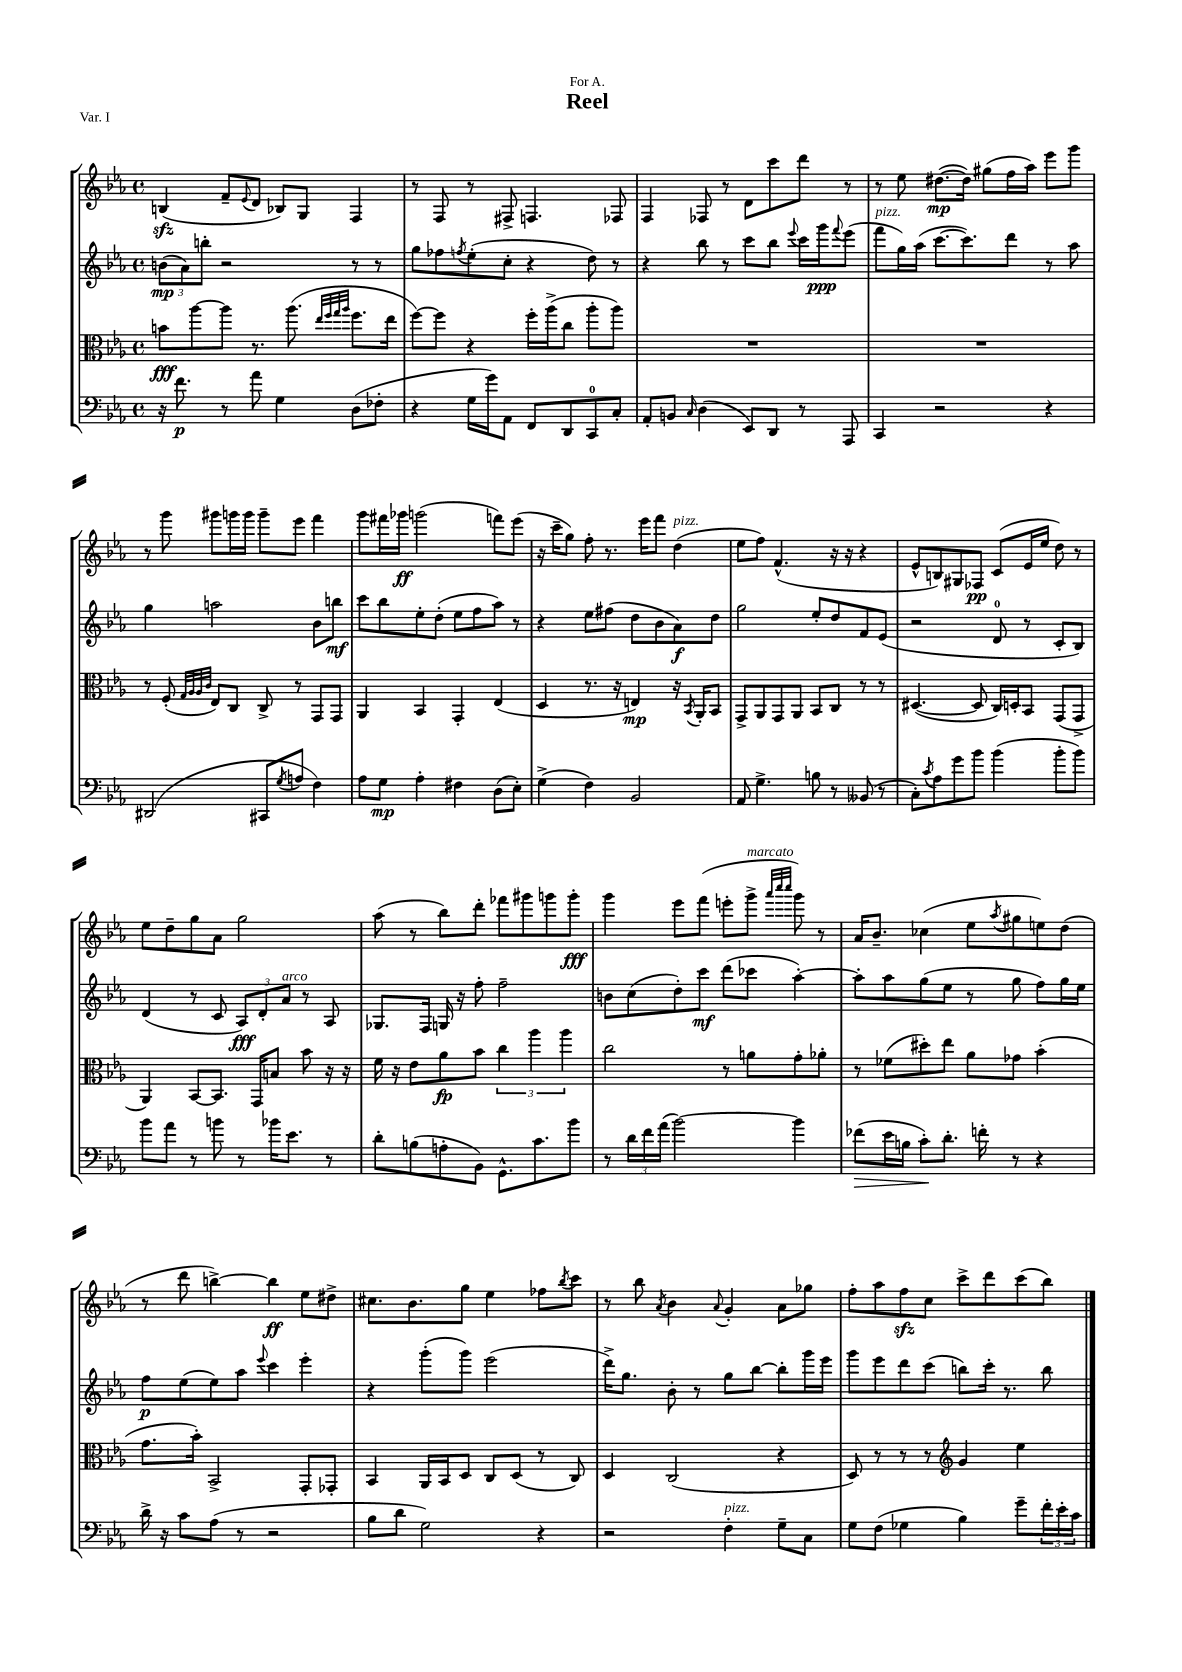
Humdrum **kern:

**kern	**dynam	**kern	**dynam	**kern	**dynam	**kern	**dynam
*part4	*part4	*part3	*part3	*part2	*part2	*part1	*part1
*staff4	*staff4	*staff3	*staff3	*staff2	*staff2	*staff1	*staff1
*clefF4	*	*clefC3	*	*clefG2	*	*clefG2	*
*k[b-e-a-]	*	*k[b-e-a-]	*	*k[b-e-a-]	*	*k[b-e-a-]	*
*M4/4	*	*M4/4	*	*M4/4	*	*M4/4	*
*met(c)	*	*met(c)	*	*met(c)	*	*met(c)	*
=1	=1	=1	=1	=1	=1	=1	=1
16r	.	8bn\L	fff	(12bn\L	mp	(4Bnzz/	.
8.f\	p	.	.	.	.	.	.
.	.	.	.	12a-\)	.	.	.
.	.	[8aa-\	.	.	.	.	.
.	.	.	.	12bbn'\J	.	.	.
8r	.	8aa-\J]	.	2r	.	8f~/L	.
.	.	.	.	.	.	8qqe-/	.
8a-\	.	8.r	.	.	.	8d/J	.
4G\	.	.	.	.	.	8B-X/L)	.
.	.	(8.aa-\	.	.	.	.	.
.	.	.	.	.	.	8G/J	.
.	.	32qqee-/LLL	.	.	.	.	.
.	.	32qqff/	.	.	.	.	.
.	.	32qqgg/	.	.	.	.	.
.	.	32qqaa-/JJJ	.	.	.	.	.
(8D\L	.	8.ff\L	.	8r	.	4F/	.
8F-X'\J	.	.	.	8r	.	.	.
.	.	16ee-\Jk	.	.	.	.	.
=2	=2	=2	=2	=2	=2	=2	=2
4r	.	[8ff\L)	.	8gg\L	.	8r	.
.	.	8ff\J]	.	8ff-X\	.	8F/	.
.	.	.	.	8qffn/	.	.	.
16G\LL	.	4r	.	(8ee-'\	.	8r	.
16g\J)	.	.	.	.	.	.	.
8AA-\J	.	.	.	8cc'\J	.	8F#X^/	.
8FF/L	.	16ff'\LL	.	4r	.	4.Fn/	.
.	.	(16aa-^\J	.	.	.	.	.
8DD/	.	8cc\J	.	.	.	.	.
8CC/	.	8aa-'\L	.	8dd\)	.	.	.
8C'/J	.	8aa-\J)	.	8r	.	8F-X/	.
=3	=3	=3	=3	=3	=3	=3	=3
8AA-'/L	.	1r	.	4r	.	4F/	.
8BBn/J	.	.	.	.	.	.	.
16qqC/	.	.	.	.	.	.	.
(4D\	.	.	.	8bb-\	.	8F-X/	.
.	.	.	.	8r	.	8r	.
8EE-/L)	.	.	.	8ccc\L	.	8d\L	.
8DD/J	.	.	.	8bb-\J	.	8ccc\	.
.	.	.	.	8qqeee-/	.	.	.
8r	.	.	.	16ccc\LL	.	8ddd\J	.
.	.	.	.	16ggg\J	ppp	.	.
.	.	.	.	8qqfff/	.	.	.
8AAA-/	.	.	.	(8eee-\J	.	8r	.
=4	=4	=4	=4	=4	=4	=4	=4
!	!	!	!	!LO:TX:a:i:t=pizz.	!	!	!
4CC/	.	1r	.	8fff\L	.	8r	.
.	.	.	.	16gg\L)	.	8ee-\	.
.	.	.	.	(16aa-\JJ	.	.	.
2r	.	.	.	[8.ccc\L	.	([8.dd#X\L	mp
.	.	.	.	8.ccc\])	.	16dd#\Jk])	.
.	.	.	.	.	.	(8gg#X\L	.
.	.	.	.	8ddd\J	.	16ff\L	.
.	.	.	.	.	.	16aa-\JJ)	.
4r	.	.	.	8r	.	8eee-\L	.
.	.	.	.	8aa-\	.	8ggg\J	.
!!LO:LB:g=z
=5	=5	=5	=5	=5	=5	=5	=5
(2DD#X/	.	8r	.	4gg\	.	8r	.
.	.	(8F'/	.	.	.	8ggg\	.
.	.	32qqG/LLL	.	.	.	.	.
.	.	32qqA-/	.	.	.	.	.
.	.	32qqA-/	.	.	.	.	.
.	.	32qqc/JJJ	.	.	.	.	.
.	.	8E-/L)	.	2aan\	.	8ggg#X\L	.
.	.	8C/J	.	.	.	16gggn\L	.
.	.	.	.	.	.	16ggg\JJ	.
8CC#X/L	.	8C^/	.	.	.	8ggg~\L	.
8qG/	.	.	.	.	.	.	.
8An/J	.	8r	.	.	.	8eee-\J	.
4F\)	.	8GG/L	.	8b-\L	.	4fff\	.
.	.	8GG/J	.	8bbn\J	mf	.	.
=6	=6	=6	=6	=6	=6	=6	=6
8A-\L	.	4AA-/	.	8ccc\L	.	8ggg\L	.
8G\J	mp	.	.	8bb-\	.	16fff#X\L	.
.	.	.	.	.	.	16ggg-X\JJ	ff
4A-'\	.	4BB-/	.	8ee-'\	.	(2gggn\	.
.	.	.	.	(8dd'\J	.	.	.
4F#X\	.	4GG'/	.	8ee-\L	.	.	.
.	.	.	.	8ff\	.	.	.
(8D\L	.	(4E-/	.	8aa-\J)	.	8fffn\L)	.
8E-'\J)	.	.	.	8r	.	(8eee-\J	.
=7	=7	=7	=7	=7	=7	=7	=7
(4G^\	.	4D/	.	4r	.	16r	.
.	.	.	.	.	.	16ccc~\KL	.
.	.	.	.	.	.	8gg\J)	.
4F\)	.	8.r	.	8ee-\L	.	8ff'\	.
.	.	.	.	(8ff#X\J	.	8.r	.
.	.	16r	.	.	.	.	.
2BB-/	.	4En/)	mp	8dd\L	.	.	.
.	.	.	.	.	.	16eee-\KL	.
.	.	.	.	8b-\	.	8fff\J	.
!	!	!	!	!	!	!LO:TX:a:i:t=pizz.	!
.	.	16r	.	8a-\)	f	(4dd\	.
.	.	8qBB-/	.	.	.	.	.
.	.	16AA-'/KL	.	.	.	.	.
.	.	8BB-/J	.	8dd\J	.	.	.
=8	=8	=8	=8	=8	=8	=8	=8
8AA-/	.	8GG^/L	.	2gg\	.	8ee-\L	.
4.G^\	.	8AA-/	.	.	.	8ff\J)	.
.	.	8GG/	.	.	.	(4.f^^/	.
.	.	8AA-/J	.	.	.	.	.
8Bn\	.	8BB-/L	.	8ee-'/L	.	.	.
8r	.	8C/J	.	8dd/	.	16r	.
.	.	.	.	.	.	16r	.
(8BB--X/	.	8r	.	8f/	.	4r	.
8r	.	8r	.	(8e-/J	.	.	.
=9	=9	=9	=9	=9	=9	=9	=9
8C'\L)	.	([4.D#X/	.	2r	.	8e-^^/L	.
8qc/	.	.	.	.	.	.	.
8A-\	.	.	.	.	.	8Bn/)	.
8g\	.	.	.	.	.	8G#X/	.
8b-\J	.	8D#/]	.	.	.	8F-X/J	pp
(4b-\	.	16C/LL)	.	8d/	.	(8c/L	.
.	.	16Dn'/J	.	.	.	.	.
.	.	8BB-/J	.	8r	.	16e-/L	.
.	.	.	.	.	.	16ee-/JJ	.
8b-'\L	.	(8GG/L	.	8c'/L	.	8dd\)	.
8b-\J)	.	8GG^/J	.	8B-/J)	.	8r	.
!!LO:LB:g=z
=10	=10	=10	=10	=10	=10	=10	=10
8b-\L	.	4AA-/)	.	(4d/	.	8ee-\L	.
8a-\J	.	.	.	.	.	8dd~\	.
8r	.	[8BB-/L	.	8r	.	8gg\	.
8bn\	.	8.BB-/J]	.	8c/	.	8a-\J	.
8r	.	.	.	12A-/L)	fff	2gg\	.
.	.	16GG/KL	.	.	.	.	.
.	.	.	.	12d'/	.	.	.
16b-X\KL	.	8Bn/J	.	.	.	.	.
!	!	!	!	!LO:TX:a:i:t=arco	!	!	!
.	.	.	.	12a-/J	.	.	.
8.e-\J	.	.	.	.	.	.	.
.	.	8b-\	.	8r	.	.	.
8r	.	16r	.	8A-/	.	.	.
.	.	16r	.	.	.	.	.
=11	=11	=11	=11	=11	=11	=11	=11
8d'\L	.	16f\	.	8.G-X/L	.	(8aa-\	.
.	.	16r	.	.	.	.	.
(8Bn\	.	8e-\L	.	.	.	8r	.
.	.	.	.	16F/Jk	.	.	.
8An'\	.	8a-\	fp	16Gn/	.	8bb-\L)	.
.	.	.	.	16r	.	.	.
8BB-\J)	.	8b-\J	.	8ff'\	.	8ddd'\J	.
8.GG^^\L	.	6cc\	.	2ff~\	.	8fff-X\L	.
.	.	.	.	.	.	8ggg#X\	.
.	.	6aa-\	.	.	.	.	.
8.c\	.	.	.	.	.	.	.
.	.	.	.	.	.	8gggn\	.
.	.	6aa-\	.	.	.	.	.
8b-\J	.	.	.	.	.	8ggg'\J	fff
=12	=12	=12	=12	=12	=12	=12	=12
8r	.	2cc\	.	8bn\L	.	4ggg\	.
24d\LL	.	.	.	(8cc\	.	.	.
24f\	.	.	.	.	.	.	.
(24a-\JJ	.	.	.	.	.	.	.
[2b-\)	.	.	.	8dd'\)	.	8eee-\L	.
.	.	.	.	8ccc\J	mf	(8fff\J	.
.	.	8r	.	(8ddd\L	.	8eeen'\L	.
!	!	!	!	!	!	!LO:TX:a:i:t=marcato	!
.	.	8an\L	.	8ccc-X\J	.	8ggg^\J	.
.	.	.	.	.	.	32qqaaa-/LLL	.
.	.	.	.	.	.	32qqcccc/	.
.	.	.	.	.	.	32qqcccc/JJJ	.
4b-\]	.	8g'\	.	[4aa-'\)	.	8ggg\)	.
.	.	8a-X'\J	.	.	.	8r	.
=13	=13	=13	=13	=13	=13	=13	=13
!	!LO:HP:b	!	!	!	!	!	!
(8f-X\L	>	8r	.	8aa-'\L]	.	16a-/KL	.
.	.	.	.	.	.	8.b-~/J	.
16e-\L	.	(8f-X\L	.	8aa-\	.	.	.
16Bn\JJ	.	.	.	.	.	.	.
8c'\L)	.	8dd#X'\)	.	(8gg\	.	(4cc-X\	.
8.d'\J	]	8ee-\J	.	8ee-\J	.	.	.
.	.	8a-\L	.	8r	.	8ee-\L	.
16fn'\	.	.	.	.	.	.	.
.	.	.	.	.	.	8qaa-/	.
8r	.	8g-X\J	.	8gg\	.	8gg#X\	.
4r	.	(4b-'\	.	8ff\L)	.	8een\)	.
.	.	.	.	16gg\L	.	(8dd\J	.
.	.	.	.	16ee-\JJ	.	.	.
!!LO:LB:g=z
=14	=14	=14	=14	=14	=14	=14	=14
16d^\	.	8.g\L	.	8ff\L	p	8r	.
16r	.	.	.	.	.	.	.
8c\L	.	.	.	(8ee-\	.	8ddd\	.
.	.	16b-'\Jk)	.	.	.	.	.
(8A-\J	.	2BB-^/	.	8ee-\)	.	[4bbn^\)	.
8r	.	.	.	8aa-\J	.	.	.
.	.	.	.	8qqeee-/	.	.	.
2r	.	.	.	4ccc\	.	4bb\]	ff
.	.	8GG'/L	.	4eee-'\	.	8ee-\L	.
.	.	8GG-X'/J	.	.	.	8dd#X^\J	.
=15	=15	=15	=15	=15	=15	=15	=15
8B-\L	.	4BB-/	.	4r	.	8.cc#X\L	.
8d\J	.	.	.	.	.	.	.
.	.	.	.	.	.	8.b-\	.
2G\)	.	16AA-/LL	.	(8ggg'\L	.	.	.
.	.	16BB-/J	.	.	.	.	.
.	.	8D/J	.	8ggg\J)	.	8gg\J	.
.	.	8C/L	.	(2eee-\	.	4ee-\	.
.	.	(8D/J	.	.	.	.	.
4r	.	8r	.	.	.	8ff-X\L	.
.	.	.	.	.	.	8qbb-/	.
.	.	8C/)	.	.	.	8ccc\J	.
=16	=16	=16	=16	=16	=16	=16	=16
2r	.	4D/	.	16ddd^\KL)	.	8r	.
.	.	.	.	8.gg\J	.	.	.
.	.	.	.	.	.	8bb-\	.
.	.	.	.	.	.	8qa-/	.
.	.	(2C/	.	8b-'\	.	4b-\	.
.	.	.	.	8r	.	.	.
.	.	.	.	.	.	8qqa-/	.
!LO:TX:a:i:t=pizz.	!	!	!	!	!	!	!
4F'\	.	.	.	8gg\L	.	4g'/	.
.	.	.	.	[8bb-\J	.	.	.
8G~\L	.	4r	.	8bb-'\L]	.	8a-\L	.
8C\J	.	.	.	16ggg\L	.	8gg-X\J	.
.	.	.	.	16eee-\JJ	.	.	.
=17	=17	=17	=17	=17	=17	=17	=17
8G\L	.	8D/)	.	8ggg\L	.	8ff'\L	.
(8F\J	.	8r	.	8eee-\	.	8aa-\	.
4G-X\	.	8r	.	8ddd\	.	8ffzz\	.
.	.	8r	.	(8ccc\J	.	8cc\J	.
*	*	*clefG2	*	*	*	*	*
4B-\)	.	4g/	.	8bbn\L)	.	8ccc^\L	.
.	.	.	.	16ccc'\Jk	.	8ddd\	.
.	.	.	.	8.r	.	.	.
8g~\L	.	4ee-\	.	.	.	(8ccc\	.
24f'\L	.	.	.	8bb\	.	8bb-\J)	.
24e-'\	.	.	.	.	.	.	.
24c\JJ	.	.	.	.	.	.	.
==	==	==	==	==	==	==	==
*-	*-	*-	*-	*-	*-	*-	*-
